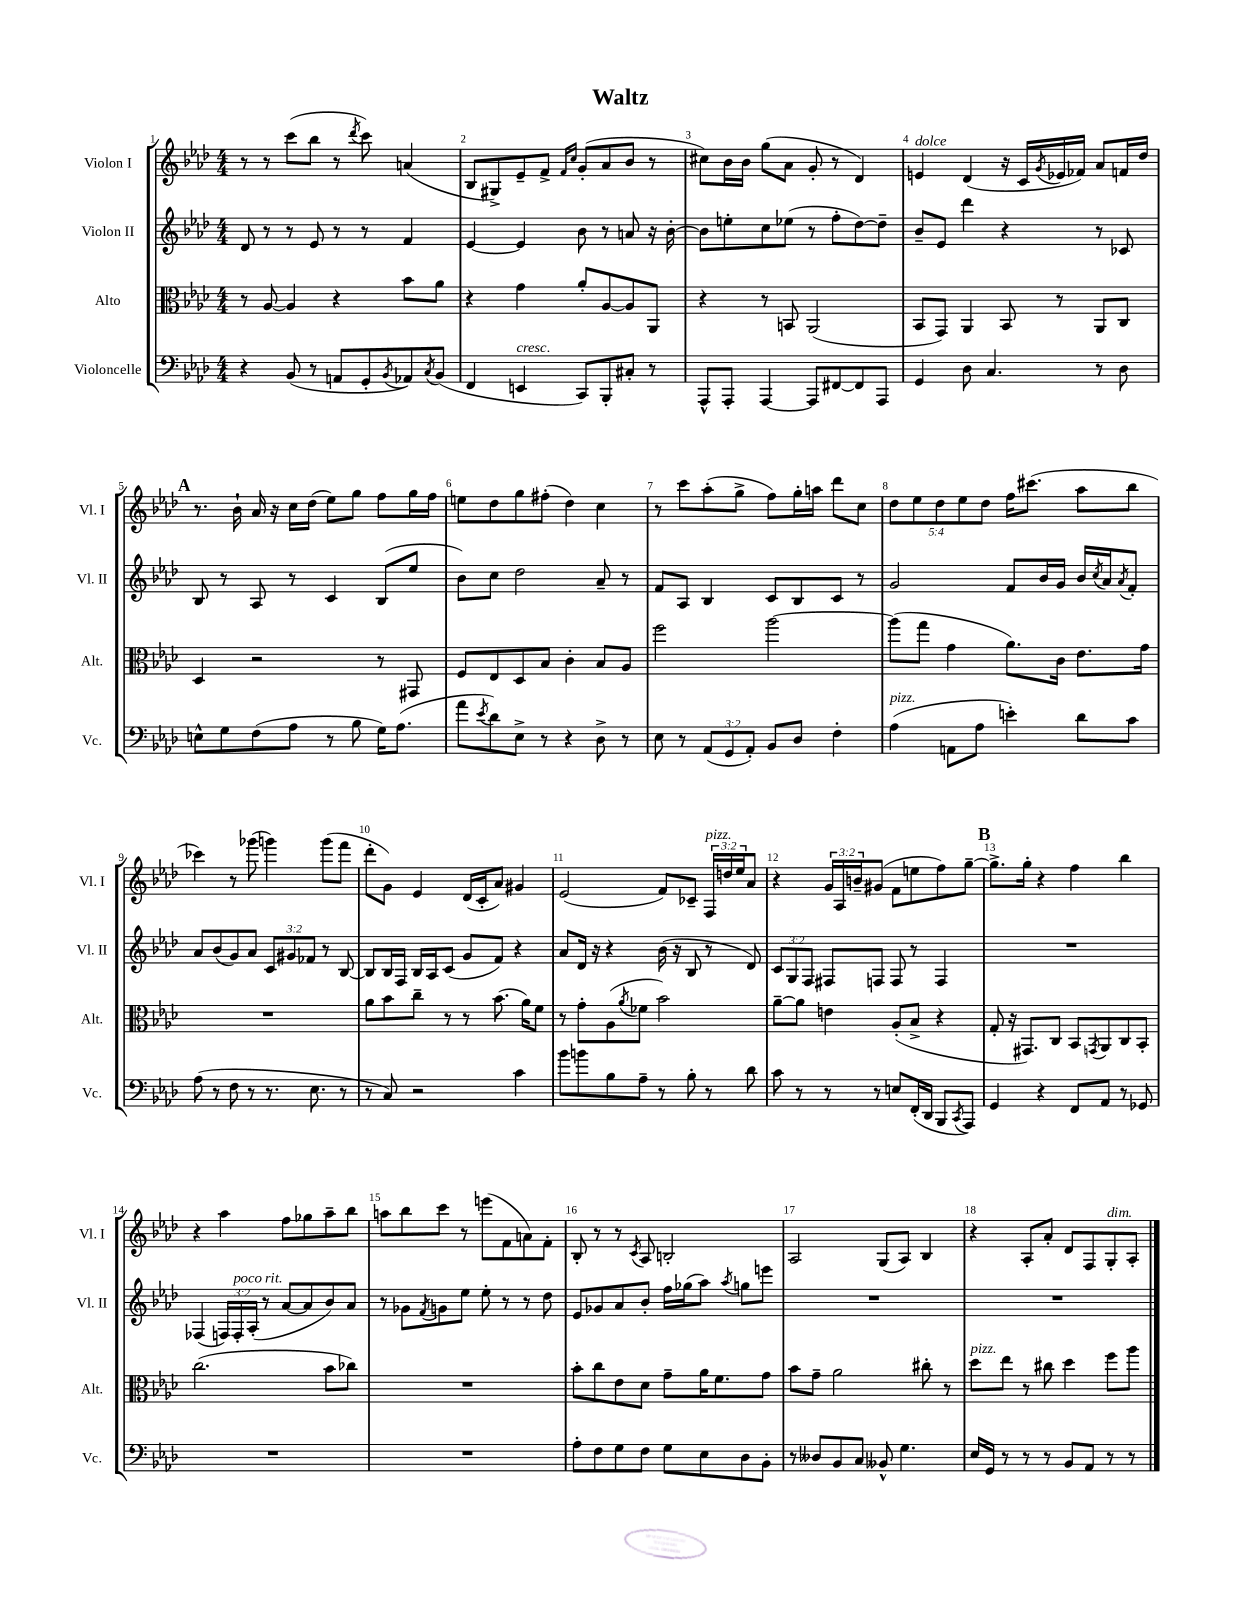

**kern	**kern	**kern	**kern
*part4	*part3	*part2	*part1
*staff4	*staff3	*staff2	*staff1
*I"Violoncelle	*I"Alto	*I"Violon II	*I"Violon I
*I'Vc.	*I'Alt.	*I'Vl. II	*I'Vl. I
*clefF4	*clefC3	*clefG2	*clefG2
*k[b-e-a-d-]	*k[b-e-a-d-]	*k[b-e-a-d-]	*k[b-e-a-d-]
*M4/4	*M4/4	*M4/4	*M4/4
=1	=1	=1	=1
4r	8r	8d-/	8r
.	[8A-/	8r	8r
(8BB-/	4A-/]	8r	(8ccc\L
8r	.	8e-/	8bb-\J
8AAn/L	4r	8r	8r
.	.	.	8qddd-/
8GG'/	.	8r	8ccc\)
8qBB-/	.	.	.
8AA-X/)	8b-\L	4f/	(4an/
8qC/	.	.	.
(8BB-/J	8a-\J	.	.
=2	=2	=2	=2
4FF/	4r	[4e-/	8B-/L
.	.	.	8G#X^/)
!LO:TX:a:i:t=cresc.	!	!	!
4EEn/	4g\	4e-/]	8e-~/
.	.	.	8f^/J
.	.	.	16qqf/LL
.	.	.	16qqcc/JJ
8CC/L)	8a-'/L	8b-\	(8g'/L
8BBB-'/	[8A-/	8r	8a-/
8C#X'/J	8A-/]	8an/	8b-/J
8r	8AA-/J	16r	8r
.	.	[16b-'\	.
=3	=3	=3	=3
8AAA-^^/L	4r	8b-\L]	8cc#X\L)
8AAA-'/J	.	8een'\	16b-\L
.	.	.	16b-\JJ
[4AAA-/	8r	8cc\	(8gg\L
.	8BBn/	(8ee-X\J	8a-\J
8AAA-/L]	(2AA-/	8r	8g'/
[8FF#X/	.	8ff'\L	8r
8FF#/]	.	[8dd-\)	4d-/)
8AAA-/J	.	8dd-~\J]	.
=4	=4	=4	=4
!	!	!	!LO:TX:a:i:t=dolce
4GG/	8BB-/L	8b-~/L	4en/
.	8GG/J)	8e-/J	.
8D-\	4AA-/	4ddd-\	(4d-/
4.C/	.	.	.
.	8BB-/	4r	16r
.	.	.	16c/LL
.	.	.	8qg/
.	8r	.	16e-X/
.	.	.	16f-X/JJ)
8r	8AA-/L	8r	8a-/L
8D-\	8C/J	8c-X/	16fn/L
.	.	.	16dd-/JJ
!!LO:LB:g=z
!!LO:REH:place=s1:t=A
=5	=5	=5	=5
8En^^\L	4D-/	8B-/	8.r
8G\	.	8r	.
.	.	.	16b-`\
(8F\	2r	8A-/	16a-/
.	.	.	16r
8A-\J	.	8r	16cc\LL
.	.	.	(16dd-\JJ
8r	.	4c/	8ee-\L)
8B-\	.	.	8gg\J
16G\KL)	8r	(8B-/L	8ff\L
(8.A-\J	.	.	.
.	8GG#X/	8ee-/J	16gg\L
.	.	.	16ff\JJ
=6	=6	=6	=6
8a-\L	8F/L	8b-\L)	8een\L
8qe-/	.	.	.
8d-\)	8E-/	8cc\J	8dd-\
8E-^\J	8D-/	2dd-\	8gg\
8r	8B-/J	.	(8ff#X'\J
4r	4c'\	.	4dd-\)
8D-^\	8B-/L	8a-~/	4cc\
8r	8A-/J	8r	.
=7	=7	=7	=7
8E-\	2ff\	8f/L	8r
8r	.	8A-/J	8ccc\L
(12AA-/L	.	4B-/	(8aa-'\
12GG/	.	.	.
.	.	.	8gg^\J
12AA-'/J)	.	.	.
8BB-/L	[2aa-\	8c/L	8ff\L)
8D-/J	.	8B-/	16gg'\L
.	.	.	16aan\JJ
4F'\	.	8c/J	8ddd-\L
.	.	8r	8cc\J
=8	=8	=8	=8
!LO:TX:a:i:t=pizz.	!	!	!
(4A-\	(8aa-\L]	2g/	10dd-\L
.	.	.	10ee-\
.	8gg\J	.	.
.	.	.	10dd-\
8AAn\L	4g\	.	.
.	.	.	10ee-\
8A-\J	.	.	.
.	.	.	10dd-\J
4en'\)	8.a-\L)	8f/L	16ff\KL
.	.	.	(8.ccc#X\J
.	.	16b-/L	.
.	16c\Jk	16g/JJ	.
8d-\L	8.e-\L	16b-/LL	8aa-\L
.	.	8qcc/	.
.	.	16a-/J	.
.	.	8qa-/	.
8c\J	.	8f'/J	8bb-\J
.	16g\Jk	.	.
!!LO:LB:g=z
=9	=9	=9	=9
(8A-\	1r	8a-/L	4ccc-X\)
8r	.	(8b-/	.
8F\	.	8g/)	8r
8r	.	8a-/J	(8ggg-X\
8.r	.	12c/L	4gggn\)
.	.	12g#X/	.
.	.	12f-X/J	.
8.E-\	.	.	.
.	.	8r	(8ggg\L
8r	.	[8B-/	8fff\J
=10	=10	=10	=10
8r	8a-\L	8B-/L]	8ddd-'\L
8C/)	8b-\	16B-/L	8g\J)
.	.	16F/JJ	.
2r	8cc~\J	16B-/LL	4e-/
.	.	16A-/J	.
.	8r	(8c/J	.
.	8r	8g/L	(16d-/LL
.	.	.	16c'/J
.	(8.b-\	8f/J)	8a-/J)
4c\	.	4r	4g#X/
.	16a-\KL)	.	.
.	8f\J	.	.
=11	=11	=11	=11
8b-\L	8r	8a-/L	(2e-/
8bn\	8g'\L	16d-/Jk	.
.	.	16r	.
8B-\	(8A-\	4r	.
.	8qa-/	.	.
8A-~\J	8f-X\J	.	.
8r	2b-\)	(16b-\	8f/L)
.	.	16r	.
8B-'\	.	8B-/	8c-X~/J
!	!	!	!LO:TX:a:i:t=pizz.
8r	.	8r	24F/LL
.	.	.	24ddn/
.	.	.	24ee-/J
8d-\	.	8d-/)	8a-/J
=12	=12	=12	=12
8c\	[8a-~\L	12c/L	4r
.	.	12G/	.
8r	8a-\J]	.	.
.	.	12F/J	.
8r	4en\	8F#X/L	24g/LL
.	.	.	24A-/
.	.	.	24bn~/J
8r	.	8Fn/J	(8g#X/J
8En/L	(8A-'/L	8F/	8f\L
(16FF'/L	8B-^/J	8r	8een\
16DD-/JJ	.	.	.
8BBB-/L	4r	4F/	8ff\)
8qCC/	.	.	.
8AAA-/J)	.	.	[8gg~\J
!!LO:REH:place=s1:t=B
=13	=13	=13	=13
4GG/	8G'/	1r	8.gg^\L]
.	16r	.	.
.	8.GG#X/L)	.	16gg'\Jk
4r	.	.	4r
.	8C/J	.	.
8FF/L	8BB-/L	.	4ff\
.	8qGGn/	.	.
8AA-/J	8AA-/	.	.
8r	8C/	.	4bb-\
8GG-X/	8BB-'/J	.	.
!!LO:LB:g=z
=14	=14	=14	=14
1r	(2.cc\	(4F-X/	4r
.	.	24Fn/LL)	4aa-\
!	!	!LO:TX:a:i:t=poco rit.	!
.	.	24F'/	.
.	.	(24A-'/JJ	.
.	.	8r	.
.	.	[8a-/L	8ff\L
.	.	8a-/]	8gg-X\
.	8b-\L	8b-/)	8aa-~\
.	8cc-X\J)	8a-/J	8bb-\J
=15	=15	=15	=15
1r	1r	8r	8aan\L
.	.	8g-X\L	8bb-\
.	.	8qf/	.
.	.	8gn\	8ccc\J
.	.	8ee-\J	8r
.	.	8ee-'\	(8eeen\L
.	.	8r	8f\
.	.	8r	8an\)
.	.	8dd-\	8f'\J
=16	=16	=16	=16
8A-'\L	8b-'\L	8e-/L	8B-'/
8F\	8cc\	8g-X/	8r
8G\	8e-\	8a-/	8r
.	.	.	8qc/
8F\J	8d-\J	8b-'/J	8A-/
8G\L	8g~\L	16ff\LL	2Bn'/
.	.	(16gg-X\J	.
8E-\	16a-\K	8aa-\J)	.
.	8.f\	.	.
.	.	8qaa-/	.
8D-\	.	8ggn\L	.
8BB-'\J	8g\J	8eeen\J	.
=17	=17	=17	=17
8r	8b-\L	1r	2A-/
8D--X/L	8g~\J	.	.
8BB-/	2a-\	.	.
8C/J	.	.	.
8BB--X^^/	.	.	(8G/L
4.G\	.	.	8A-/J)
.	8cc#X'\	.	4B-/
.	8r	.	.
=18	=18	=18	=18
!	!LO:TX:a:i:t=pizz.	!	!
16E-/LL	8dd-\L	1r	4r
16GG/JJ	.	.	.
8r	8ee-\J	.	.
8r	8r	.	8A-'/L
8r	8cc#X\	.	8a-'/J
8BB-/L	4dd-\	.	8d-/L
8AA-/J	.	.	8F/
!	!	!	!LO:TX:a:i:t=dim.
8r	8ff\L	.	8G'/
8r	8aa-\J	.	8A-'/J
==	==	==	==
*-	*-	*-	*-
